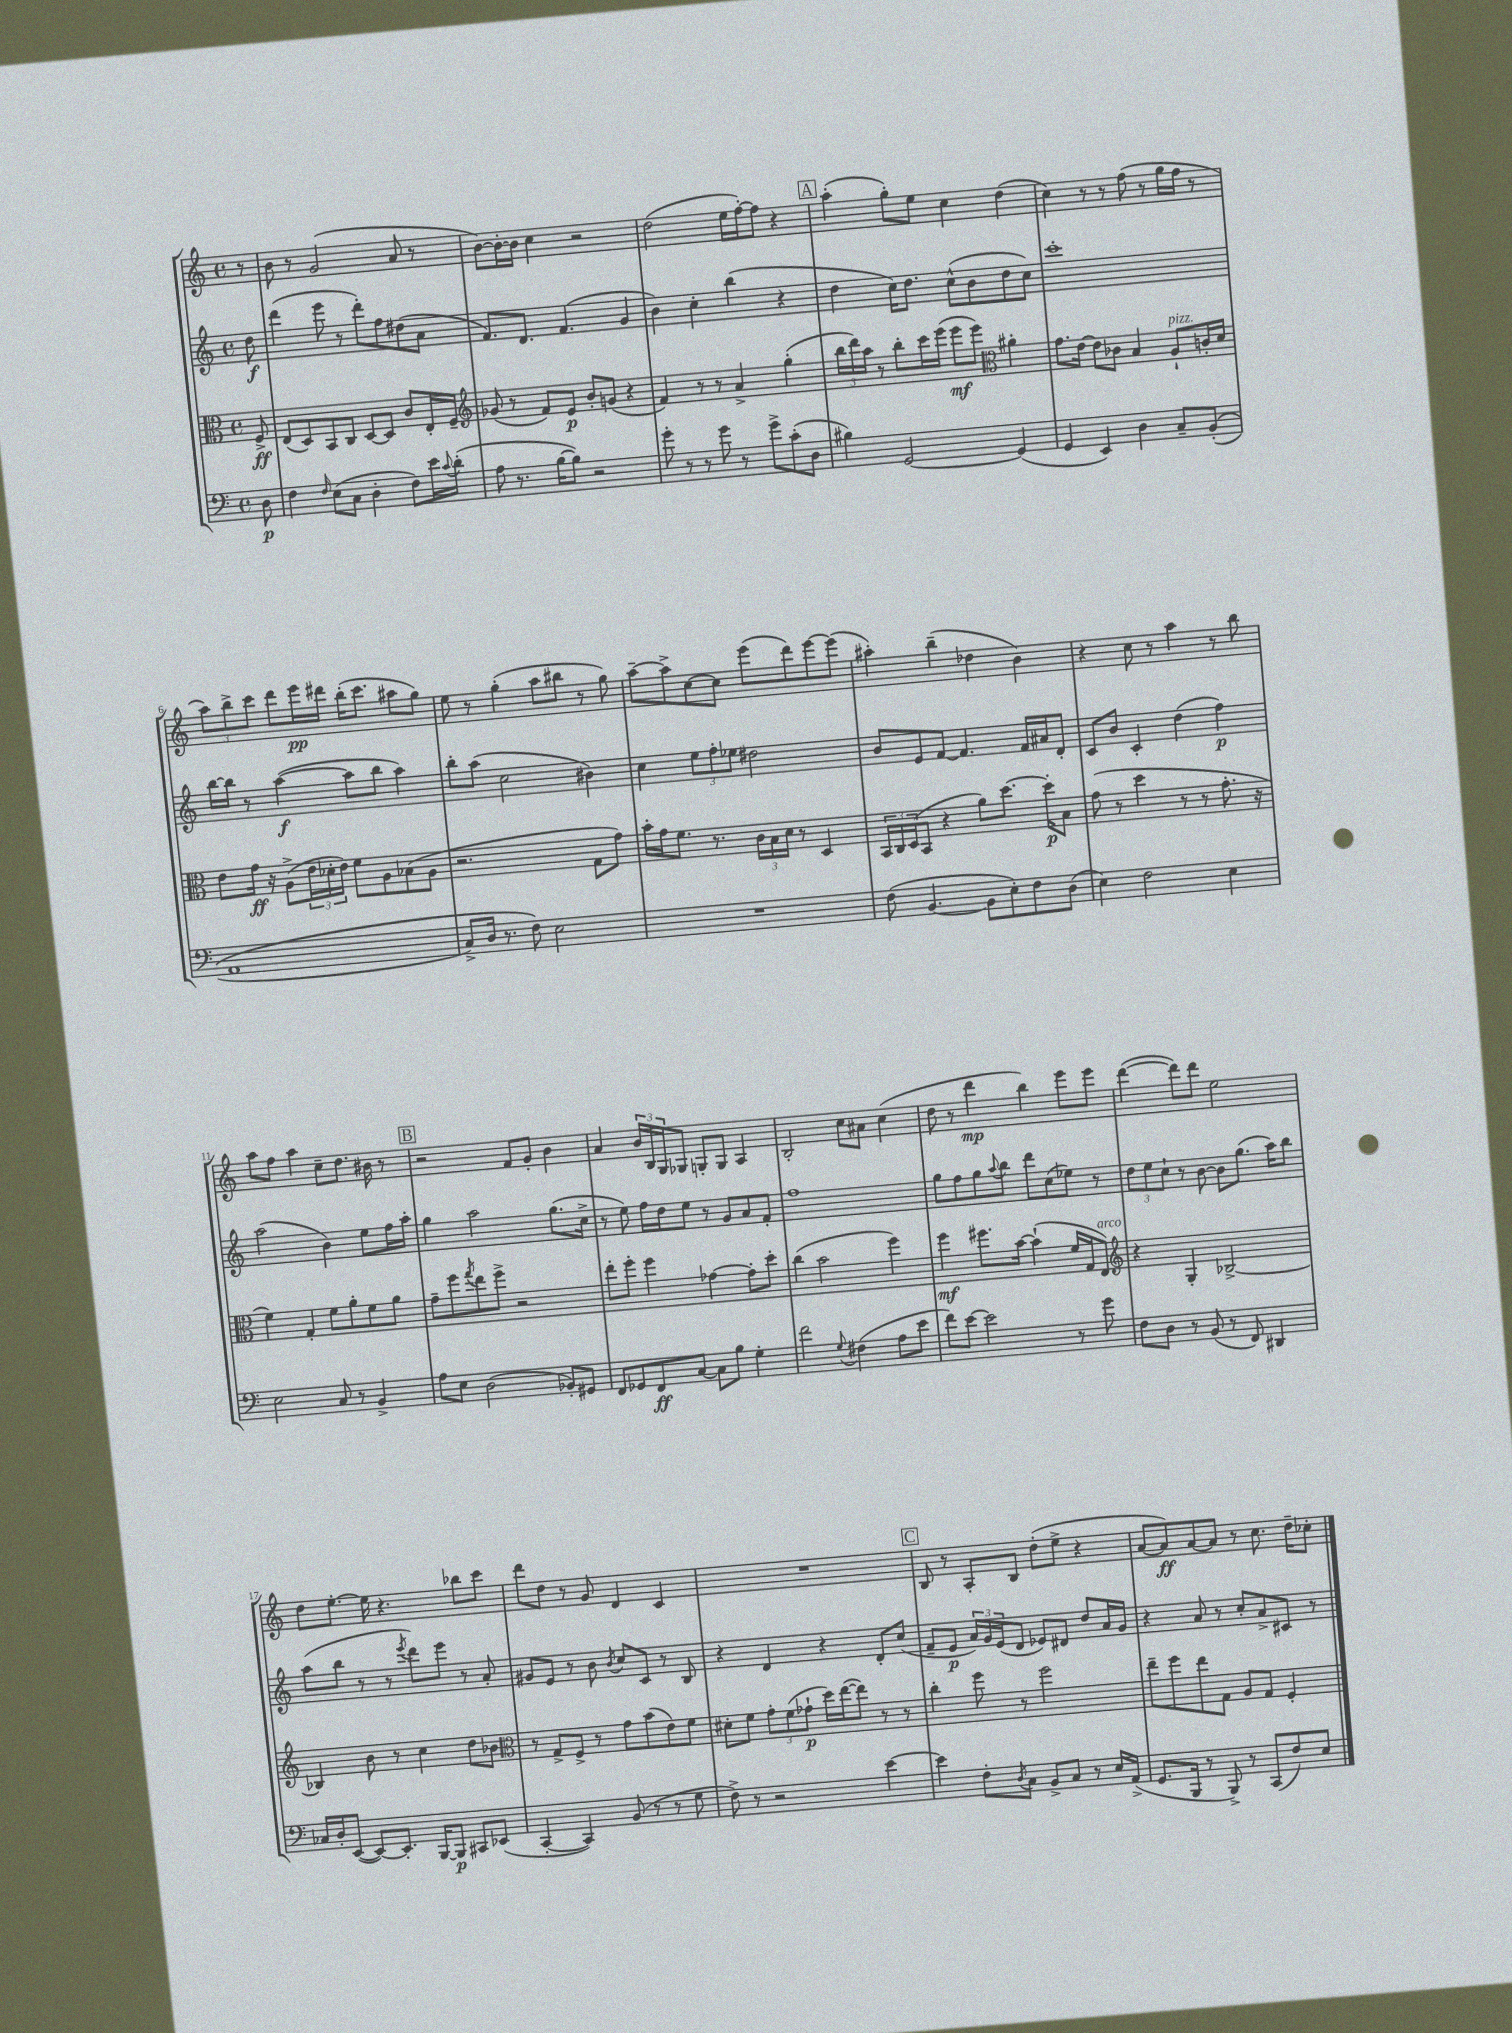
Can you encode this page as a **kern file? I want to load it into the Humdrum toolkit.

**kern	**kern	**kern	**kern
*staff4	*staff3	*staff2	*staff1
*clefF4	*clefC3	*clefG2	*clefG2
*k[]	*k[]	*k[]	*k[]
*M4/4	*M4/4	*M4/4	*M4/4
*met(c)	*met(c)	*met(c)	*met(c)
8D	8F^	8dd	8r
=	=	=	=
4F	(8E	(4ddd	8b
.	8D)	.	8r
16qqF	.	.	.
(8E	8BB	8eee	(2g
8C	8C	8r	.
4D'	[8D	8ddd')	.
.	8D]	8ff	.
8F)	8c	(8dd#	8a
16e	16E'	8a	8r
8qqc	.	.	.
(16d'	16F~	.	.
=	=	=	=
*	*clefG2	*	*
8A	(8g-	8.f)	[8b)
8.r	8r	.	16b'_
.	.	8.d	16b]
.	8f)	.	4cc
[16B	.	.	.
8B])	8e	(4.f	.
2r	8b'	.	2r
.	(8g	.	.
.	4r	4g	.
=	=	=	=
8g'	4f)	4b)	(2dd
8r	.	.	.
8r	8r	4cc'	.
8g	8r	.	.
8r	4a^	(4bb	16ee
.	.	.	[16ff')
8g^	.	.	8ff]
(8c'	(4gg'	4r	4r
8D	.	.	.
=	=	=	=
4B#)	24bb	4dd	(4aa'
.	24ddd)	.	.
.	24aa	.	.
.	8r	.	.
[2GG	8bb'	16cc)	8gg')
.	.	8.dd	.
.	16ccc	.	8ee
.	(16eee	.	.
.	8eee	(8cc^^	4cc
.	8eee)	8b	.
*	*clefC3	*	*
(4GG]	4a#'	8dd	(4dd
.	.	8cc)	.
=	=	=	=
4GG	8.g	1ccc'	4cc)
.	[16e	.	.
4EE)	8e]	.	8r
.	8c-	.	8r
4D	4B	.	(8ff
.	.	.	8r
8C~	8A`	.	16gg
.	.	.	16ff
&((8BB'	16c'	.	8r
.	16d	.	.
=	=	=	=
1AA	8e	[16bb	12aa)
.	.	16bb]	.
.	.	.	12bb^
.	16g	8r	.
.	.	.	12ccc
.	16r	.	.
.	(8A^	([4aa	8ddd
.	24e	.	16eee
.	24d-'	.	.
.	.	.	16ddd#
.	24e)	.	.
.	8f	8aa]	(16bb'
.	.	.	8.ccc
.	8A	8bb	.
.	(8B-	4aa)	8aa#
.	8A	.	8gg)
=	=	=	=
8C^)	2.r	8bb'	8ee
16D	.	(8aa	8r
8.r	.	.	.
.	.	2cc	(4gg'
8F&)	.	.	.
2E	.	.	8aa
.	.	.	8bb#
.	8G	4b#)	8r
.	8g)	.	8gg)
=	=	=	=
1r	16b'	4cc	[8aa~
.	16g	.	.
.	8.f	.	8aa^]
.	.	12ee	[8cc
.	8.r	.	.
.	.	12ff'	.
.	.	.	8cc]
.	.	12ee-	.
.	24c	2dd#	(8eee
.	24B	.	.
.	24d	.	.
.	8r	.	8ddd)
.	4D	.	[8eee
.	.	.	(8eee]
=	=	=	=
(8F	24BB	8b	4aa#')
.	24C	.	.
.	(24D	.	.
[4.BB	8BB	8e	.
.	4r	[8f	(4bb~
.	.	4.f]	.
8BB]	8a)	.	4dd-
8E')	[8.dd	.	.
8F	.	16f	4b)
.	16dd']	16a#	.
(8D	8B	8d'	.
=	=	=	=
4E)	(8g	8c	4r
.	8r	8b	.
2F	4dd	4c'	8cc
.	.	.	8r
.	8r	(4dd	4aa
.	8r	.	.
4E	8.g'	4ff)	8r
.	.	.	8bb
.	16r	.	.
=	=	=	=
2E	4f)	(2aa	8aa
.	.	.	8ff
.	4G'	.	4aa
8C	8f	4b)	8cc~
8r	8a'	.	8.dd
4BB^	8f	8ee	.
.	.	.	16b#
.	8a	16ff	8r
.	.	16aa'	.
=	=	=	=
8A	8g~	4gg	2r
8E	8ff	.	.
.	8qgg	.	.
(2D	8ee	2aa	.
.	8ff^	.	.
.	2r	.	8f
.	.	.	8g'
8BB-')	.	(8.gg	4b
8GG#	.	.	.
.	.	16cc^	.
=	=	=	=
8FF	8ee'	8r	4a
8GG-	8ff'	8ee)	.
8FF	4ff	16ff	24b
.	.	.	24B
.	.	16dd	.
.	.	.	24G
[8C	.	8ee	8G-
8C]	[4g-	8r	8G'
8B	.	8g	8G
4G'	8g-']	8a	4A
.	8dd'	8f'	.
=	=	=	=
2f	(4cc	1ff	2B'
.	2b	.	.
8qqG	.	.	.
(4F#	.	.	8cc
.	.	.	8a#
8A	4ff)	.	(4cc
8e	.	.	.
=	=	=	=
8f)	4ff	8gg	8dd
[8e	.	8ff	8r
2e]	8.ff#	8gg	4ddd
.	.	8qqaa	.
.	.	8bb	.
.	[16b	.	.
.	(4b`]	8ddd	4bb)
.	.	(8cc	.
8r	16f	8ee-)	8eee
.	16G	.	.
8g	8E)	8r	8eee
=	=	=	=
*	*clefG2	*	*
8F	4r	12dd	([4ddd
.	.	12ee	.
8D	.	.	.
.	.	12cc`	.
8r	4G'	8r	8ddd])
(8BB	.	[8b	8ddd
8r	[2B-^	8b]	2ee
8FF)	.	(8.gg	.
4DD#	.	.	.
.	.	16aa)	.
.	.	8bb	.
=	=	=	=
16C-	4B-]	(8aa	8dd
16D'	.	.	.
([8EE	.	8bb	[8.ee'
8EE_)	8b	8r	.
.	.	.	16ee]
8.EE']	8r	8r	4.r
.	.	8qeee	.
.	4cc	8ddd)	.
[16BBB	.	.	.
8BBB]	.	8eee	.
8CC#	8dd	8r	8bb-
(8EE-	8b-	8a'	8ccc
=	=	=	=
*	*clefC3	*	*
[4CC'	8r	8g#	8ddd
.	8G^	8e	8dd
4CC])	8F^	8r	8r
.	8r	8b	8g
.	.	8qb	.
(8BB	8g	8cc	4d
8r	(8b	8c	.
8r	8e)	8r	4c
8G	8f	8B	.
=	=	=	=
8F^)	8d#'	4r	1r
8r	8f	.	.
2r	12g'	4d	.
.	(12f	.	.
.	12g-`	.	.
.	16dd)	4r	.
.	([16ee	.	.
.	8ee])	.	.
[4e	8r	8d'	.
.	8r	(8cc	.
=	=	=	=
4e]	4cc'	8f~	8B
.	.	8e	8r
8F'	8ff	24a)	8A'
.	.	24g	.
.	.	(24e	.
8qD	.	.	.
8C	8r	8d	8B
8BB^	2ff	8e-)	(8dd'
8C	.	8d#	8ee^
8r	.	8dd	4r
16E	.	16a	.
(16AA^	.	16g	.
=	=	=	=
8.GG	8ee~	4r	[8a
.	8ff	.	8a])
16BBB	.	.	.
8r	8ee	8a	[8a
8BBB^)	8G	8r	8a]
8r	8A	8cc'	8r
(8CC	8G	8a^	8.cc
8F)	4F'	8c#	.
.	.	.	16dd~
8E	.	8r	8cc-'
==	==	==	==
*-	*-	*-	*-
